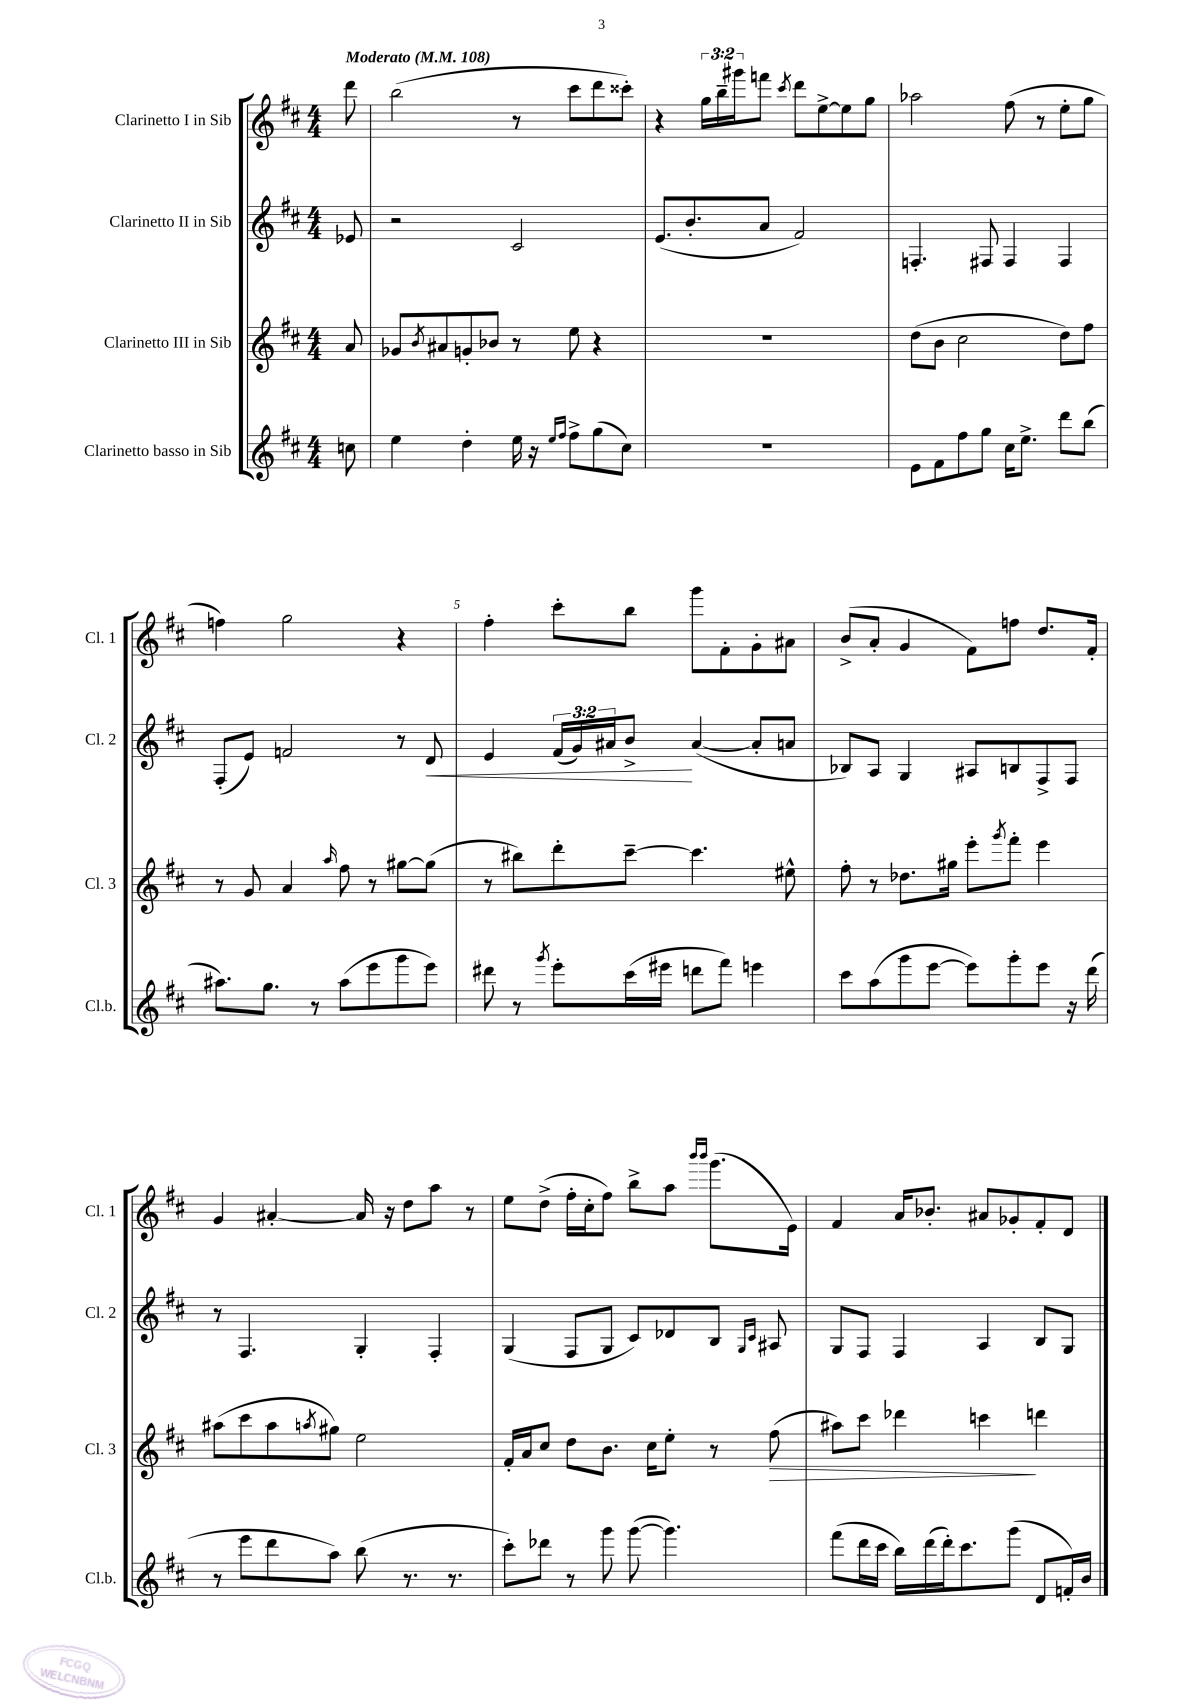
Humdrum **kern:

**kern	**kern	**dynam	**kern	**dynam	**kern
*part4	*part3	*part3	*part2	*part2	*part1
*staff4	*staff3	*staff3	*staff2	*staff2	*staff1
*I"Clarinetto basso in Sib	*I"Clarinetto III in Sib	*	*I"Clarinetto II in Sib	*	*I"Clarinetto I in Sib
*I'Cl.b.	*I'Cl. 3	*	*I'Cl. 2	*	*I'Cl. 1
*clefG2	*clefG2	*	*clefG2	*	*clefG2
*k[f#c#]	*k[f#c#]	*	*k[f#c#]	*	*k[f#c#]
*M4/4	*M4/4	*	*M4/4	*	*M4/4
*MM108	*MM108	*	*MM108	*	*MM108
=	=	=	=	=	=
!	!	!	!	!	!LO:TX:a:B:t=Moderato
8ccn\	8a/	.	8e-X/	.	8ddd\
=1	=1	=1	=1	=1	=1
4ee\	8g-X/L	.	2r	.	(2bb\
.	8qb/	.	.	.	.
.	8a#X/	.	.	.	.
4dd'\	8gn'/	.	.	.	.
.	8b-X/J	.	.	.	.
16ee\	8r	.	2c#/	.	8r
16r	.	.	.	.	.
16qqee/LL	.	.	.	.	.
16qqff#/JJ	.	.	.	.	.
8ff#^\L	8ee\	.	.	.	8ccc#\L
(8gg\	4r	.	.	.	8ddd\
8cc#\J)	.	.	.	.	8ccc##X'\J)
=2	=2	=2	=2	=2	=2
1r	1r	.	(8.e/L	.	4r
.	.	.	8.b'/	.	.
.	.	.	.	.	24gg\LL
.	.	.	.	.	24bb~\
.	.	.	.	.	24ggg#X\J
.	.	.	8a/J	.	8fffn\J
.	.	.	.	.	8qccc#/
.	.	.	2f#/)	.	8ddd\L
.	.	.	.	.	[8ee^\
.	.	.	.	.	8ee\]
.	.	.	.	.	8gg\J
=3	=3	=3	=3	=3	=3
8e\L	(8dd\L	.	4.Fn'/	.	2aa-X\
8f#\	8b\J	.	.	.	.
8ff#\	2cc#\	.	.	.	.
8gg\J	.	.	8F#X/	.	.
16cc#\KL	.	.	4F#/	.	(8ff#\
8.ee^\J	.	.	.	.	.
.	.	.	.	.	8r
8ddd\L	8dd\L)	.	4F#/	.	8ee'\L
(8bb\J	8ff#\J	.	.	.	8gg\J
!!LO:LB:g=z
=4	=4	=4	=4	=4	=4
8.aa#X\L)	8r	.	(8F#'/L	.	4ffn\)
.	8g/	.	8e/J)	.	.
8.gg\J	.	.	.	.	.
.	4a/	.	2fn/	.	2gg\
8r	.	.	.	.	.
.	16qqaa/	.	.	.	.
(8aa#\L	8ff#\	.	.	.	.
8eee\	8r	.	.	.	.
8ggg\	[8gg#X\L	.	8r	.	4r
!	!	!	!	!LO:HP:b	!
8eee\J)	(8gg#\J]	.	8d/	<	.
=5	=5	=5	=5	=5	=5
8ddd#X\	8r	.	4e/	.	4ff#'\
8r	8bb#X\L)	.	.	.	.
8qggg/	.	.	.	.	.
8eee'\L	8ddd'\	.	(24f#/LL	.	8ccc#'\L
.	.	.	24g/)	.	.
.	.	.	24a#X/J	.	.
(16ccc#\L	[8ccc#~\J	.	8b^/J	.	8bb\J
16eee#X\JJ	.	.	.	.	.
8dddn\L	4.ccc#\]	.	([4a#/	[	8ggg\L
8fff#\J)	.	.	.	.	8f#'\
4eeen\	.	.	8a#'/L]	.	8g'\
.	8ee#X^^\	.	8an/J	.	8a#X\J
=6	=6	=6	=6	=6	=6
8ccc#\L	8ff#'\	.	8B-X/L)	.	(8b^/L
(8aa\	8r	.	8A/J	.	8a'/J
8ggg\	8.dd-X\L	.	4G/	.	4g/
[8eee\J	.	.	.	.	.
.	16gg#X\Jk	.	.	.	.
8eee\L])	8eee'\L	.	8A#X/L	.	8f#\L)
.	8qggg/	.	.	.	.
8ggg'\	8fff#'\J	.	8Bn/	.	8ffn\J
8eee\J	4eee\	.	8F#^/	.	8.dd/L
16r	.	.	8F#/J	.	.
(16ddd\	.	.	.	.	16f#'/Jk
!!LO:LB:g=z
=7	=7	=7	=7	=7	=7
8r	(8aa#X\L	.	8r	.	4g/
8eee\L	8ccc#\	.	4.F#/	.	.
8ddd\	8aa#\	.	.	.	[4a#X'/
.	8qaan/	.	.	.	.
8aa\J)	8gg#X\J)	.	.	.	.
(8bb\	2ee\	.	4G'/	.	16a#/]
.	.	.	.	.	16r
8.r	.	.	.	.	8dd\L
.	.	.	4F#'/	.	8aa\J
8.r	.	.	.	.	.
.	.	.	.	.	8r
=8	=8	=8	=8	=8	=8
8ccc#'\L)	16f#'/LL	.	(4G/	.	8ee\L
.	16a/J	.	.	.	.
8ddd-X\J	8cc#/J	.	.	.	(8dd^\J
8r	8dd\L	.	8F#/L	.	16ff#'\LL
.	.	.	.	.	16cc#'\J
8ggg\	8.b\J	.	8G/J	.	8ff#\J)
([8ggg\	.	.	8c#/L)	.	8bb^\L
.	16cc#\KL	.	.	.	.
4.ggg\])	8ee'\J	.	8d-X/	.	8aa\J
.	.	.	.	.	16qqbbb/LL
.	.	.	.	.	16qqbbb/JJ
.	8r	.	8B/J	.	(8.ggg\L
.	.	.	16qqG/LL	.	.
.	.	.	16qqc#/JJ	.	.
!	!	!LO:HP:b	!	!	!
.	(8ff#\	>	8A#X/	.	.
.	.	.	.	.	16e\Jk)
=9	=9	=9	=9	=9	=9
(8fff#\L	8aa#X\L)	.	8G/L	.	4f#/
16ddd\L	8ccc#\J	.	8F#/J	.	.
16ccc#\JJ	.	.	.	.	.
16bb\LL)	4ddd-X\	.	4F#/	.	16a/KL
(16ddd\	.	.	.	.	8.b-X'/J
16ddd'\J)	.	.	.	.	.
8.ccc#\	.	.	.	.	.
.	4cccn\	.	4A/	.	8a#X/L
(8ggg\J	.	.	.	.	8g-X'/
8d/L	4dddn\	]	8B/L	.	8f#'/
16fn'/L)	.	.	8G/J	.	8d/J
16b/JJ	.	.	.	.	.
==	==	==	==	==	==
*-	*-	*-	*-	*-	*-
